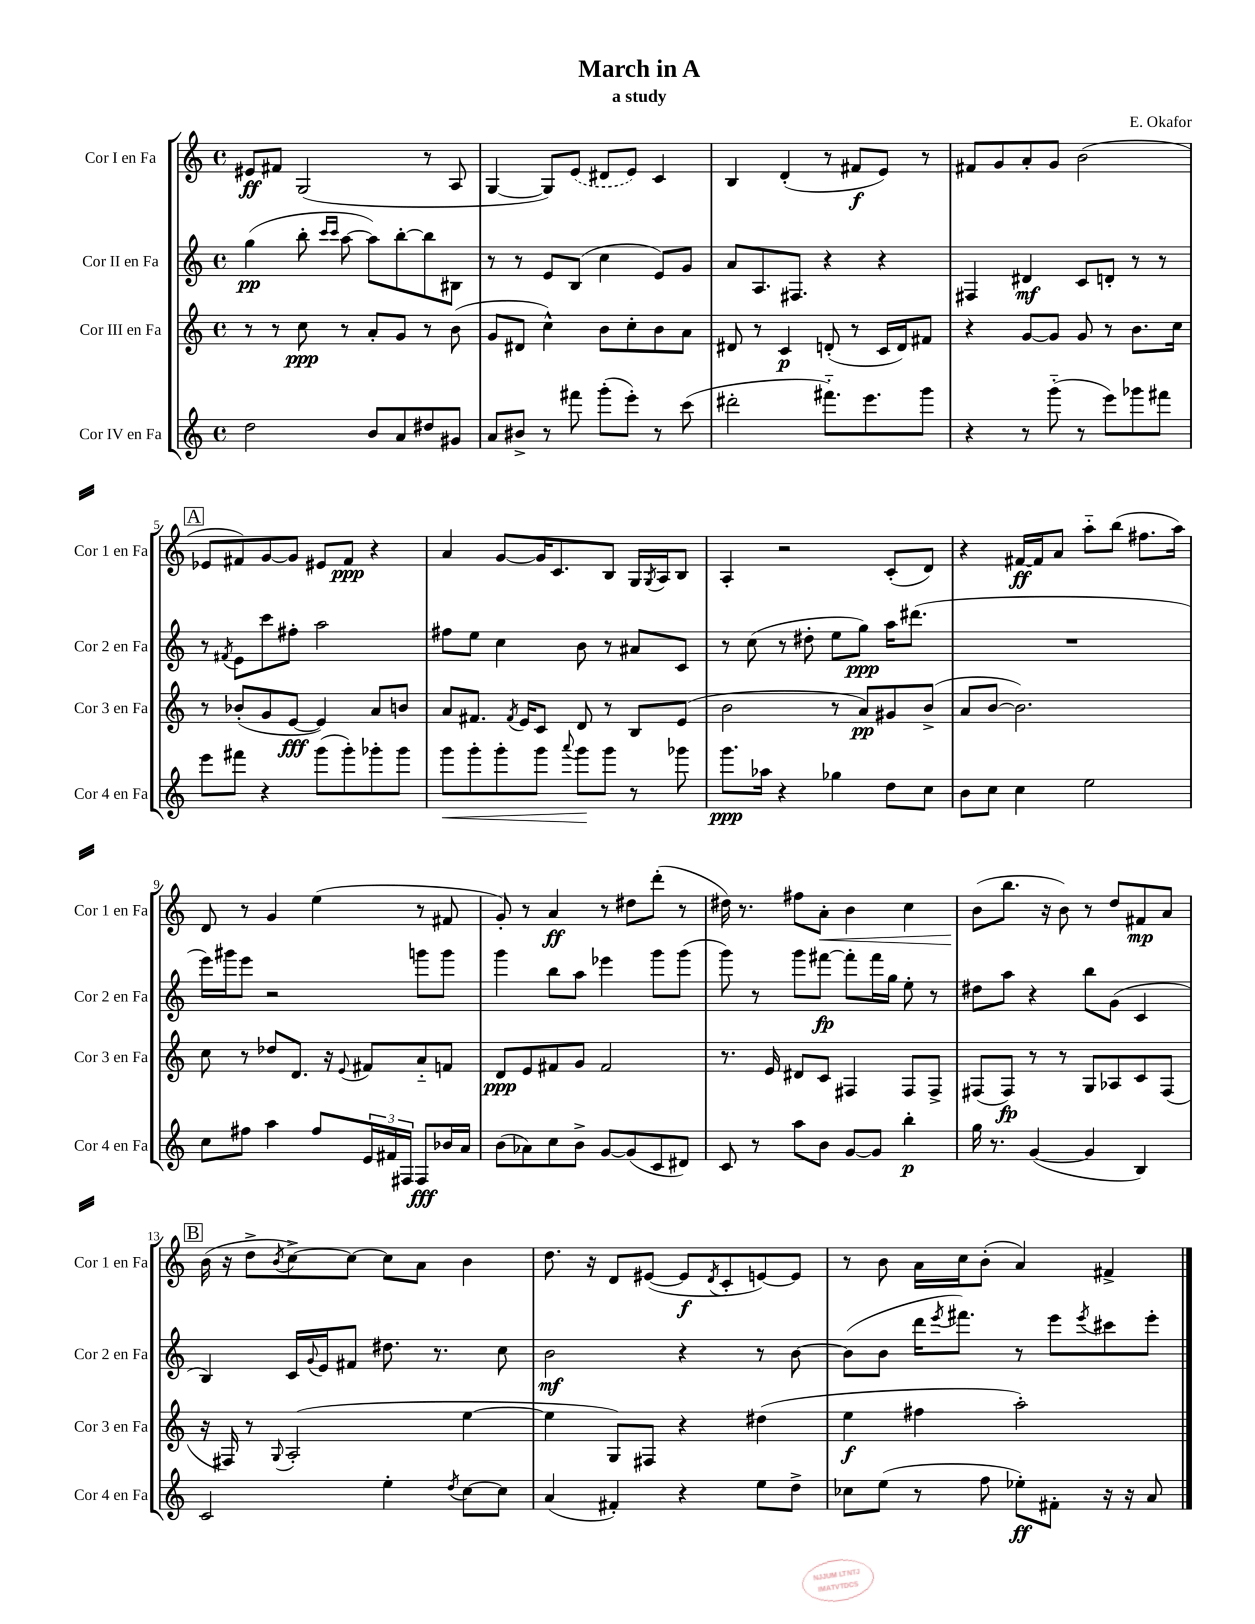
\header { title = "March in A" composer = "E. Okafor" subtitle = "a study" }
<<
\new StaffGroup <<
\new Staff = "s0" \with { instrumentName = "Cor I en Fa" shortInstrumentName = "Cor 1 en Fa" } {
    \clef treble \key c \major \defaultTimeSignature \time 4/4
    eis'8\ff fis'8 g2( r8 a8 |
    g4~ g8) \once \slurDashed e'8( dis'8 e'8) c'4 |
    b4 d'4-.( r8 fis'8\f e'8) r8 |
    fis'8 g'8 a'8-. g'8 b'2( |
    \mark \markup { \box "A" } ees'8 fis'8) g'8~ g'8 eis'8 fis'8\ppp r4 |
    a'4 g'8~ g'16 c'8. b8 g16 \acciaccatura { g8 } a16 b8 |
    a4-. r2 c'8-.( d'8) |
    r4 fis'16~\ff fis'16 a'8 a''8-_ b''8( fis''8. a''16) |
    d'8 r8 g'4 e''4( r8 fis'8 |
    g'8-.) r8 a'4\ff r8 dis''8 d'''8-.( r8 |
    dis''16) r8. fis''8 a'8-.\< b'4 c''4 |
    b'8\!( b''8. r16 b'8) r8 d''8 fis'8\mp a'8 |
    \mark \markup { \box "B" } b'16( r16 d''8-> \acciaccatura { b'8 } c''8~->) c''8~ c''8 a'8 b'4 |
    d''8. r16 d'8 eis'8~( eis'8\f \acciaccatura { d'8 } c'8-. e'8~) e'8 |
    r8 b'8 a'16 c''16 b'8-.( a'4) fis'4-> \bar "|." |
}
\new Staff = "s1" \with { instrumentName = "Cor II en Fa" shortInstrumentName = "Cor 2 en Fa" } {
    \clef treble \key c \major \defaultTimeSignature \time 4/4
    g''4\pp( b''8-. \grace { c'''16 c'''16 } a''8~ a''8) b''8~-. b''8 bis8 |
    r8 r8 e'8 b8( c''4 e'8) g'8 |
    a'8 a8. fis8. r4 r4 |
    fis4 dis'4\mf c'8 d'8-. r8 r8 |
    \mark \markup { \box "A" } r8 \acciaccatura { fis'8 } e'8 c'''8 fis''8-. a''2 |
    fis''8 e''8 c''4 b'8 r8 ais'8 c'8 |
    r8 c''8( r8 dis''8-. e''8 g''8\ppp) a''16 dis'''8.( |
    R1 |
    e'''16) gis'''16 e'''8 r2 g'''8 g'''8 |
    g'''4 b''8 a''8 ees'''4 g'''8 g'''8( |
    g'''8) r8 g'''8 fis'''8~\fp fis'''8-. fis'''16 g''16 e''8-. r8 |
    dis''8 a''8 r4 b''8 g'8( c'4 |
    \mark \markup { \box "B" } b4) c'16 \appoggiatura { g'8 } e'16 fis'8 dis''8. r8. c''8 |
    b'2\mf r4 r8 b'8~ |
    b'8( b'8 d'''16 \acciaccatura { e'''8 } fis'''8.) r8 e'''8 \acciaccatura { e'''8 } cis'''8 e'''8-. \bar "|." |
}
\new Staff = "s2" \with { instrumentName = "Cor III en Fa" shortInstrumentName = "Cor 3 en Fa" } {
    \clef treble \key c \major \defaultTimeSignature \time 4/4
    r8 r8 c''8\ppp r8 a'8-. g'8 r8 b'8( |
    g'8 dis'8 c''4-^) b'8 c''8-. b'8 a'8 |
    dis'8 r8 c'4\p d'8-.( r8 c'16 d'16) fis'8 |
    r4 g'8~ g'8 g'8 r8 b'8. c''16 |
    \mark \markup { \box "A" } r8 bes'8-.( g'8 e'8~\fff e'4) a'8 b'8 |
    a'8 fis'8. \acciaccatura { fis'8 } e'16 c'8 d'8 r8 b8 e'8( |
    b'2 r8 a'8\pp) gis'8 b'8->( |
    a'8 b'8~ b'2.) |
    c''8 r8 des''8 d'8. r16 \appoggiatura { e'8 } fis'8 a'8-_ f'8 |
    d'8\ppp e'8 fis'8 g'8 fis'2 |
    r8. e'16 dis'8 c'8 fis4 fis8 fis8-> |
    fis8( fis8\fp) r8 r8 g8 aes8 c'8 fis8( |
    \mark \markup { \box "B" } r16 fis16) r8 \appoggiatura { g8 } a2-.( e''4~ |
    e''4 g8) fis8 r4 dis''4( |
    e''4\f fis''4 a''2-.) \bar "|." |
}
\new Staff = "s3" \with { instrumentName = "Cor IV en Fa" shortInstrumentName = "Cor 4 en Fa" } {
    \clef treble \key c \major \defaultTimeSignature \time 4/4
    d''2 b'8 a'8 dis''8 gis'8 |
    a'8 bis'8-> r8 fis'''8 g'''8-.( e'''8-.) r8 c'''8( |
    dis'''2-. fis'''8.-_) e'''8. g'''8 |
    r4 r8 g'''8-_( r8 e'''8) ges'''8 fis'''8 |
    \mark \markup { \box "A" } e'''8 fis'''8 r4 g'''8( g'''8-.) ges'''8-. ges'''8 |
    g'''8\< g'''8-. g'''8-. g'''8 \appoggiatura { a'''8 } g'''8\! g'''8 r8 ges'''8 |
    g'''8.\ppp aes''16 r4 ges''4 d''8 c''8 |
    b'8 c''8 c''4 e''2 |
    c''8 fis''8 a''4 fis''8 \tuplet 3/2 { e'16 fis'16 fis16 } fis8\fff bes'16 a'16 |
    b'8( aes'8) c''8 b'8-> g'8~ g'8( c'8 dis'8) |
    c'8 r8 a''8 b'8 g'8~ g'8 b''4-.\p |
    g''16 r8. g'4~( g'4 b4) |
    \mark \markup { \box "B" } c'2 e''4-. \acciaccatura { d''8 } c''8~ c''8 |
    a'4( fis'4-.) r4 e''8 d''8-> |
    ces''8 e''8( r8 f''8 ees''8-.\ff) fis'8-. r16 r16 a'8 \bar "|." |
}
>>
>>
